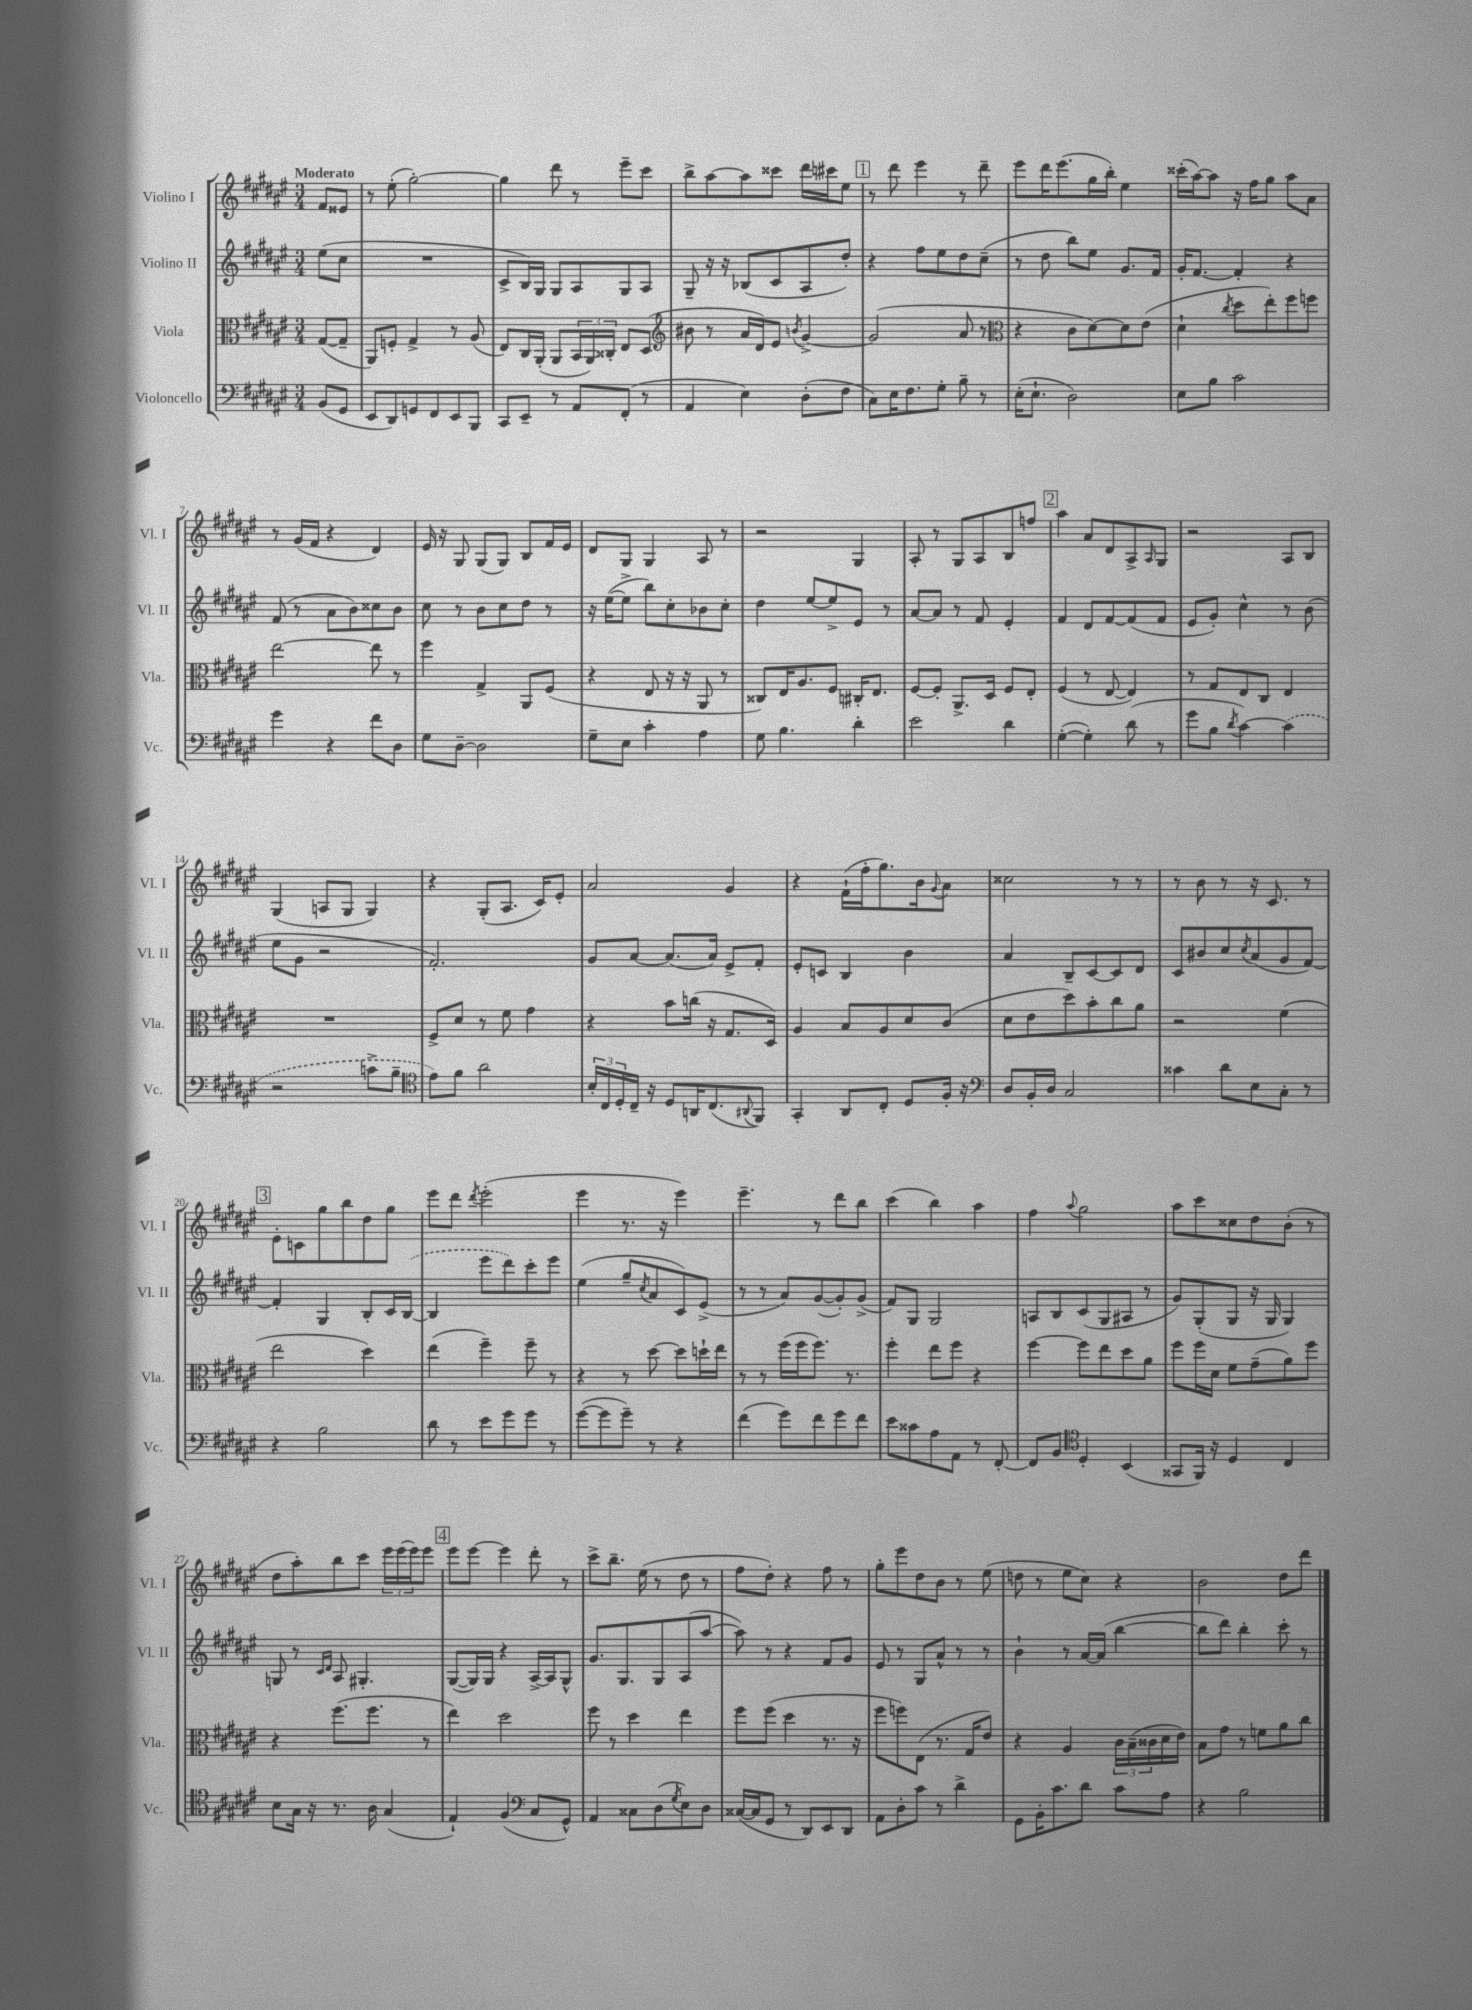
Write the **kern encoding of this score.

**kern	**kern	**kern	**kern
*staff4	*staff3	*staff2	*staff1
*clefF4	*clefC3	*clefG2	*clefG2
*k[f#c#g#d#a#e#]	*k[f#c#g#d#a#e#]	*k[f#c#g#d#a#e#]	*k[f#c#g#d#a#e#]
*M3/4	*M3/4	*M3/4	*M3/4
(8BB	([8G#	(8ee#	8f#
8GG#	8G#~]	8cc#	8e##
=	=	=	=
8EE#	8AA#)	2.r	8r
8DD#)	8F'	.	(8ee#'
8GG	4G#^	.	[2gg#')
8FF#	.	.	.
8EE#	8r	.	.
8BBB	(8A#	.	.
=	=	=	=
8CC#	8E#)	8c#^	4gg#]
8EE#~	16C#	16B)	.
.	(16AA#'	16G#	.
8r	8AA#	8G#	8ddd#
8AA#	24BB	8A#	8r
.	24AA#)	.	.
.	24C##'	.	.
(8FF#'	8E#	8G#	8eee#~
8r	(8D#	8A#	8ccc#
=	=	=	=
*	*clefG2	*	*
4AA#	8b#	8G#~	8bb^
.	8r	16r	[8aa#
.	.	16r	.
4E#)	16a#	(8B-	8aa#]
.	16d#)	.	.
.	8e#	8c#	8ccc##
.	8qb	.	.
(8D#'	[4g#^	8A#	16ddd#
.	.	.	16ccc#
8F#	.	8dd#')	8ee#
=	=	=	=
8C#)	(2g#]	4r	8r
16E#	.	.	8ddd#
8.F#	.	.	.
.	.	8ff#	4eee#
8G#'	.	8ee#	.
8B~	8a#	8dd#	8r
8r	8r	(8cc#~	8ddd#~
=	=	=	=
*	*clefC3	*	*
(16E#'	4r	8r	8eee#
8.E#`	.	.	.
.	.	8dd#	16ddd#
.	.	.	(8.eee#
2D#)	8c#	8bb)	.
.	[8d#)	8ee#	16gg#
.	.	.	16bb')
.	8d#]	8.g#	4ee#
.	(8e#	.	.
.	.	16f#	.
=	=	=	=
8E#	4d#`	16g#'	(16ccc##'
.	.	[8.f#	[16aa#)
8B	.	.	8aa#]
.	8qcc#	.	.
2c#	8dd#	4f#']	16r
.	.	.	16ff#
.	8ee#')	.	8gg#
.	8ff#	4r	8aa#
.	8ff	.	8a#
=	=	=	=
4g#	[2ee#	(8f#	8r
.	.	8r	(16g#
.	.	.	16f#
4r	.	8a#	4r
.	.	8b)	.
8f#	8ee#]	8cc##	4d#)
8D#	8r	8b	.
=	=	=	=
8G#	4ff#	8cc#	16e#
.	.	.	16r
[8D#~	.	8r	8G#
2D#]	4G#^	8b	(8G#
.	.	8cc#	8G#)
.	8AA#	8dd#	8B
.	(8F#	8r	16f#
.	.	.	16e#
=	=	=	=
8G#~	4r	16r	8d#
.	.	([16ee#	.
8E#	.	8ee#^]	8G#
4c#'	8E#	8bb)	4G#
.	16r	8cc#'	.
.	16r	.	.
4A#	8AA#	8b-	8A#
.	8r	8cc#'	8r
=	=	=	=
8G#	8C##)	4dd#	2r
4.B	16E#	.	.
.	8.A#	.	.
.	.	[8ee#	.
.	8F#	8ee#^]	.
4d#'	16C#'	8e#	4G#
.	8.E#	.	.
.	.	8r	.
=	=	=	=
2e#	[8F#	[8a#	8A#'
.	8F#']	8a#]	8r
.	8.AA#^	8r	8G#
.	.	8f#	8A#
.	16D#	.	.
4d#	8F#	4e#'	8B
.	8E#'	.	8ff
=	=	=	=
([4G#'	(4F#	4f#	4aa#
4G#'])	8r	8d#	8a#
.	[8E#	[8f#	8d#
(8d#	4E#])	(8f#]	8A#^
.	.	.	16qqA#
8r	.	8f#	8G#
=	=	=	=
8g#	8r	8e#	2r
8B	8G#	8g#')	.
8qd#	.	.	.
[4c#)	8E#	4cc#^^	.
.	8C#	.	.
(4c#]	4E#	8r	8A#
.	.	(8b	8B
=	=	=	=
2r	2.r	8ee#	(4G#
.	.	8g#	.
.	.	2r	8A
.	.	.	8G#
8c^	.	.	4G#)
8B~	.	.	.
=	=	=	=
*clefC4	*	*	*
8e#)	8F#^	2.f#')	4r
8f#	8d#	.	.
2a#	8r	.	(8G#'
.	8f#	.	8.A#
.	4g#	.	.
.	.	.	16c#)
.	.	.	8e#'
=	=	=	=
24B'	4r	8g#	2a#
24C#	.	.	.
24D#'	.	.	.
16C#~	.	[8a#	.
16r	.	.	.
8D#	8b	(8.a#]	.
16AA	(16cc	.	.
(8.C#	16r	16a#)	.
.	8.G#	8e#^	4g#
8qqAA#	.	.	.
8FF#)	.	8f#'	.
.	16D#)	.	.
=	=	=	=
4GG#'	4A#	8e#'	4r
.	.	8c	.
8AA#	8B	4B	(16f#`
.	.	.	16ff#'
8C#'	8A#	.	8.gg#)
8D#	8d#	4b	.
.	.	.	16b
.	.	.	8qqg#
16F#'	(8c#	.	8a#
16r	.	.	.
=	=	=	=
*clefF4	*	*	*
8D#	8d#	4a#	2cc##
16BB'	8e#	.	.
16D#	.	.	.
2C#	8dd#)	8B~	.
.	8b'	[8c#	.
.	8cc#	8c#]	8r
.	8a#	8d#	8r
=	=	=	=
4c##	2r	8c#	8r
.	.	8b#	8b
8d#	.	8cc#	8r
.	.	8qcc#	.
8E#	.	(8a#	16r
.	.	.	8.c#
8C#'	(4f#	8g#	.
8r	.	[8f#)	8r
=	=	=	=
4r	2ee#	4f#']	8e#'
.	.	.	8c
2B	.	4G#	8gg#
.	.	.	8bb
.	4dd#)	8B'	8dd#
.	.	16c#	8gg#
.	.	([16B	.
=	=	=	=
8d#	(4ee#	4B]	8eee#
8r	.	.	8ddd#
.	.	.	8qddd#
8e#	4ff#~)	8eee#	(2eee#'
8g#	.	8ddd#)	.
8g#	8ff#~	8ccc#'	.
8r	8r	8eee#	.
=	=	=	=
([8g#	4r	(4ee#	4eee#
8g#]	.	.	.
8g#~)	8r	8gg#~	8.r
.	.	8qcc#	.
8r	[8dd#	8a#	.
.	.	.	16r
4r	8dd#]	8c#)	4eee#)
.	16dd`	(8e#^	.
.	16ee#	.	.
=	=	=	=
(4f#	8r	8r	4.eee#~
.	8r	8r	.
8g#)	(16ff#	8a#)	.
.	16ff#	.	.
8f#	8.ff#)	([8g#	8r
8g#	.	8g#'])	8ddd#
.	8.r	.	.
8f#	.	(8g#^	8bb
=	=	=	=
8e#	4ff#'	8f#)	(4ccc#
8c##	.	8G#	.
8A#	8ee#	2G#	4bb)
8AA#	8ff#	.	.
8r	4r	.	4aa#
[8FF#'	.	.	.
=	=	=	=
8FF#]	[4ff#	8A	4ff#
8BB	.	8B	.
*clefC4	*	*	*
.	.	.	8qqaa#
4D#'	8ff#]	(8c#	2gg#
.	8ee#	8G#	.
(4BB	8dd#	8A#	.
.	8a#	8r	.
=	=	=	=
8GG##	8ff#	8g#)	8aa#
16FF#)	16ff#	(8G#'	8ccc#
16r	16d#	.	.
4D#	8f#	8G#	8cc##
.	(8g#~	16r	8dd#
.	.	16G#	.
4C#	8a#)	4G#)	(8b'
.	8ff#	.	8r
=	=	=	=
8B	4r	8G	8dd#
16G#	.	8r	8aa#')
16r	.	.	.
.	.	16qqc#	.
.	.	16qqd#	.
8.r	(8.ff#	8A#	8bb
.	.	4.G#'	8ccc#
16A#	8.ff#	.	.
(4G#	.	.	24eee#
.	.	.	(24eee#
.	.	.	24eee#)
.	8r	.	8eee#
=	=	=	=
4E#`)	4ee#)	([8G#	8eee#
.	.	16G#])	[8eee#
.	.	16G#	.
(4F#	2dd#	4r	4eee#]
*clefF4	*	*	*
8C#	.	[16A#^	8ddd#'
.	.	16A#]	.
8GG#^^)	.	8G#^^	8r
=	=	=	=
4AA#	8ff#	8.g#	8ccc#^
.	8r	.	8.bb~
.	.	8.G#	.
8C##	4dd#	.	.
.	.	.	(16ee#
(8D#	.	8G#	8r
8qG#	.	.	.
8E#)	4ee#	(8A#	8dd#
8D#	.	[8aa#	8r
=	=	=	=
([16C##	8ff#	8aa#])	8ff#
16C##]	.	.	.
8GG#	(8ff#	8r	8dd#')
8r	4dd#	4r	4r
8DD#)	.	.	.
8EE#	8.r	8f#	8ff#
8DD#	.	8g#	8r
.	16r	.	.
=	=	=	=
8AA#	8ff#	8e#	8gg#'
8D#'	8ff)	8r	8eee#
8c#	(8E#	8G#	8dd#
8r	8.r	8a#^^	8b
4d#^	.	8r	8r
.	16G#	.	.
.	8e#)	8r	(8ee#
=	=	=	=
8GG#	4r	4b`	8dd
16BB'	.	.	8r
8.c#	.	.	.
.	4A#	8r	8ee#
8d#	.	[16a#	8cc#)
.	.	(16a#]	.
8c#	24c#	[4bb	4r
.	(24B~	.	.
.	24c##	.	.
8A#	16d#	.	.
.	16e#)	.	.
=	=	=	=
4r	8B	8bb]	2b
.	8g#	8ddd#)	.
2B	8r	4bb'	.
.	8f	.	.
.	8a#	8ccc#'	8dd#
.	8cc#	8r	8ddd#
==	==	==	==
*-	*-	*-	*-
